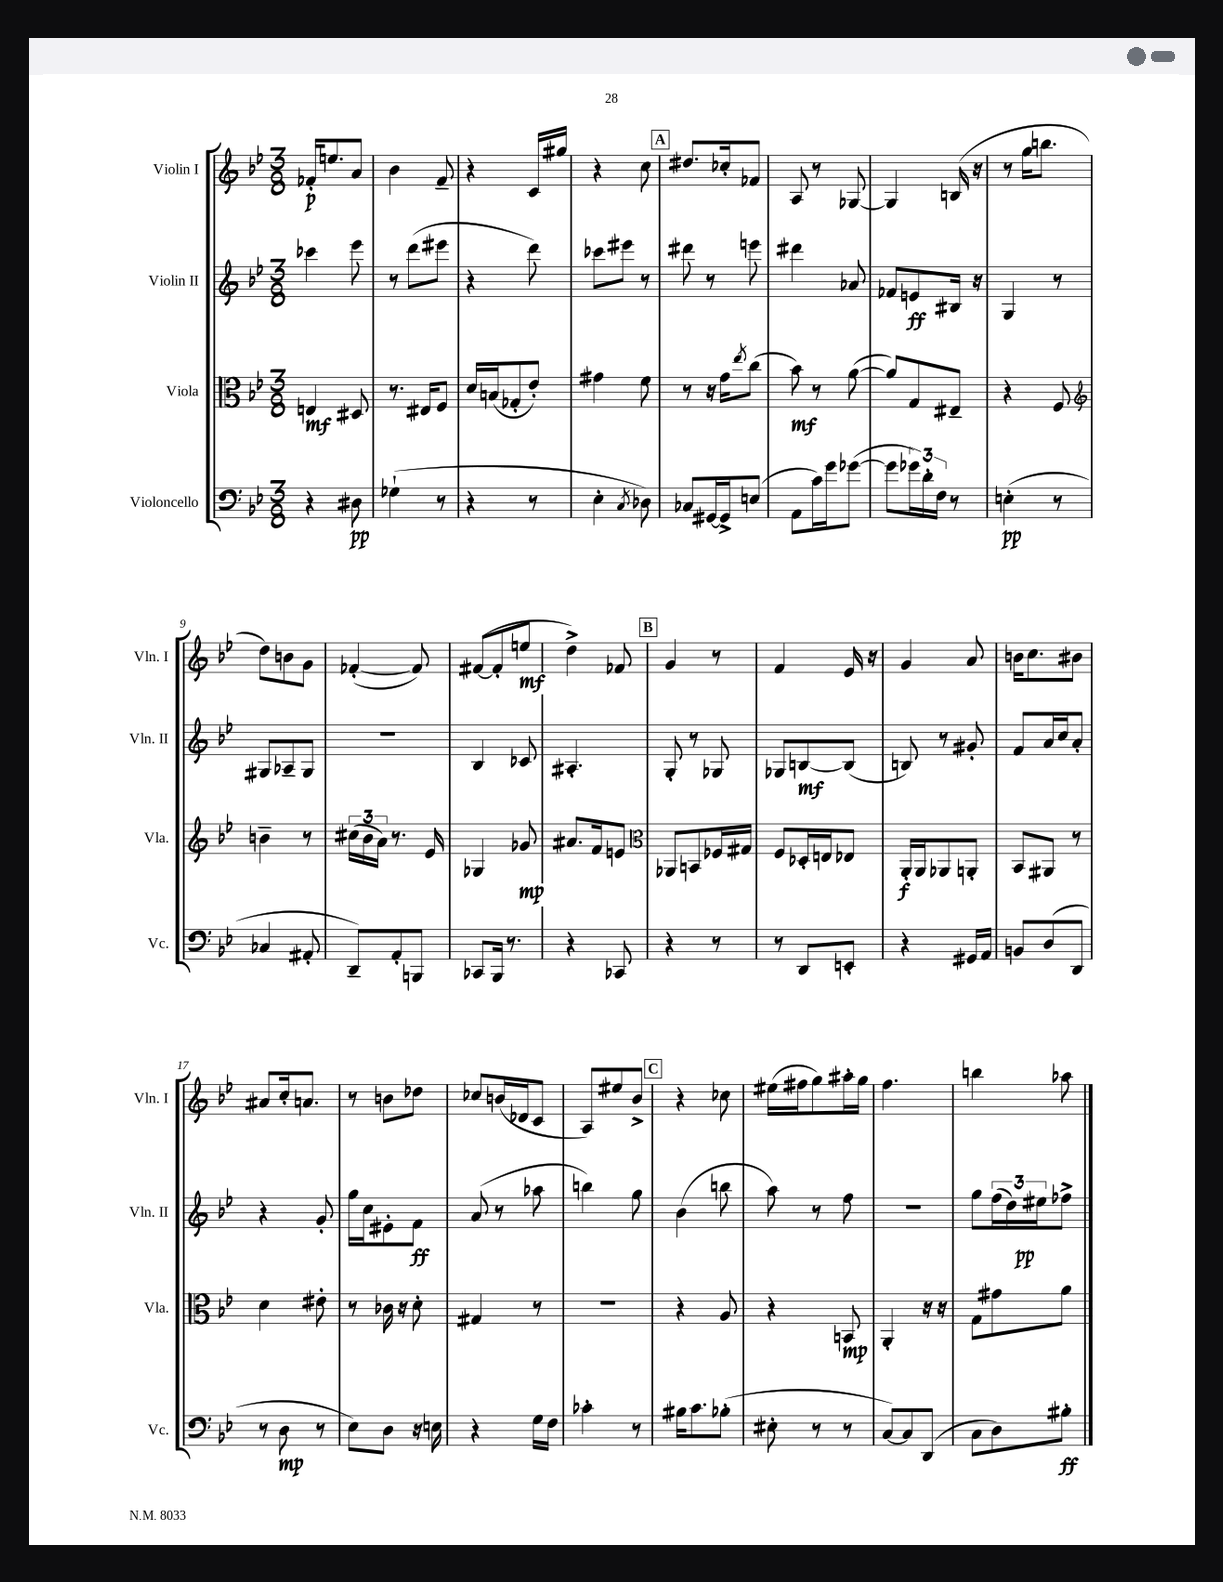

**kern	**kern	**kern	**kern
*staff4	*staff3	*staff2	*staff1
*clefF4	*clefC3	*clefG2	*clefG2
*k[b-e-]	*k[b-e-]	*k[b-e-]	*k[b-e-]
*M3/8	*M3/8	*M3/8	*M3/8
4r	4E	4ccc-	16f-'
.	.	.	8.ee
8D#	8D#	8eee-	8a
=	=	=	=
(4G-`	8.r	8r	4b-
.	.	(8ddd	.
.	16E#	.	.
8r	8F	8eee#	8f~
=	=	=	=
4r	16d	4r	4r
.	(16B	.	.
.	8G-'	.	.
8r	8e-')	8ddd)	16c
.	.	.	16gg#
=	=	=	=
4E-'	4g#	8ccc-	4r
.	.	8eee#	.
8qC	.	.	.
8D-)	8f	8r	8cc
=	=	=	=
8C-	8r	8ddd#	8.dd#
[16GG#	16r	8r	.
16GG#^]	16g	.	16cc-'
.	8qee-	.	.
(8E	(8cc	8eee	8f-
=	=	=	=
8AA	8b-)	4ddd#	8A
16c)	8r	.	8r
16g	.	.	.
([8g-	([8a	8a-	[8G-
=	=	=	=
8g-]	8a])	8f-	4G-]
24g-)	8G	8e	.
24d'	.	.	.
24F	.	.	.
8r	8E#~	16B#	(16B
.	.	16r	16r
=	=	=	=
(4E'	4r	4G	8r
.	.	.	16gg
.	.	.	8.bb
8r	8F	8r	.
=	=	=	=
*	*clefG2	*	*
4C-	4b~	8G#	8dd)
.	.	8A-~	8b
8AA#'	8r	8G#	8g
=	=	=	=
8DD~)	(24cc#	4.r	([4f-'
.	24b-	.	.
.	24a)	.	.
8AA'	8.r	.	.
8BBB	.	.	8f-])
.	16e-	.	.
=	=	=	=
8CC-	4G-	4B-	([8f#
16BBB-	.	.	8f#']
8.r	.	.	.
.	8g-	8c-	8ee
=	=	=	=
4r	8.a#	4.A#'	4dd^)
.	16f	.	.
8CC-	8e	.	8f-
=	=	=	=
*	*clefC3	*	*
4r	8AA-	8G'	4g
.	8BB	8r	.
8r	16F-	8G-	8r
.	16G#	.	.
=	=	=	=
8r	8F	8G-	4f
8DD	16D-'	[8B	.
.	16E	.	.
8EE'	8E-	(8B]	16e-
.	.	.	16r
=	=	=	=
4r	16AA'	8B)	4g
.	16AA	.	.
.	8AA-	8r	.
16GG#	8AA'	8g#'	8a
16AA	.	.	.
=	=	=	=
8BB	8BB-	8f	16b
.	.	.	8.cc
(8D	8AA#	16a	.
.	.	16cc	.
8DD	8r	8a'	8b#
=	=	=	=
8r	4d	4r	8a#
8D	.	.	16cc'
.	.	.	8.a
8r	8e#'	8g'	.
=	=	=	=
8E-)	8r	16gg	8r
.	.	16cc	.
8D	16c-	8e#'	8b
.	16r	.	.
16r	8d'	8f	8dd-
16E	.	.	.
=	=	=	=
4r	4G#	(8a	8cc-
.	.	8r	(16b
.	.	.	16d-
16G	8r	8aa-	8c
16F	.	.	.
=	=	=	=
4c-'	4.r	4bb)	8A)
.	.	.	8ee#
8r	.	8gg	8b-^
=	=	=	=
16B#	4r	(4b-	4r
8.c	.	.	.
(8B-'	8A	8bb	8cc-
=	=	=	=
8E#'	4r	8aa)	(16ee#
.	.	.	16ff#
8r	.	8r	8gg)
8r	8BB	8ff	16aa#'
.	.	.	16gg
=	=	=	=
[8C)	4AA'	4.r	4.ff
8C]	.	.	.
(8DD	16r	.	.
.	16r	.	.
=	=	=	=
8C	8G	8gg	4bb
8D)	8g#	(24ff	.
.	.	24dd)	.
.	.	24ee#	.
8B#'	8a	8ff-^	8aa-
==	==	==	==
*-	*-	*-	*-
